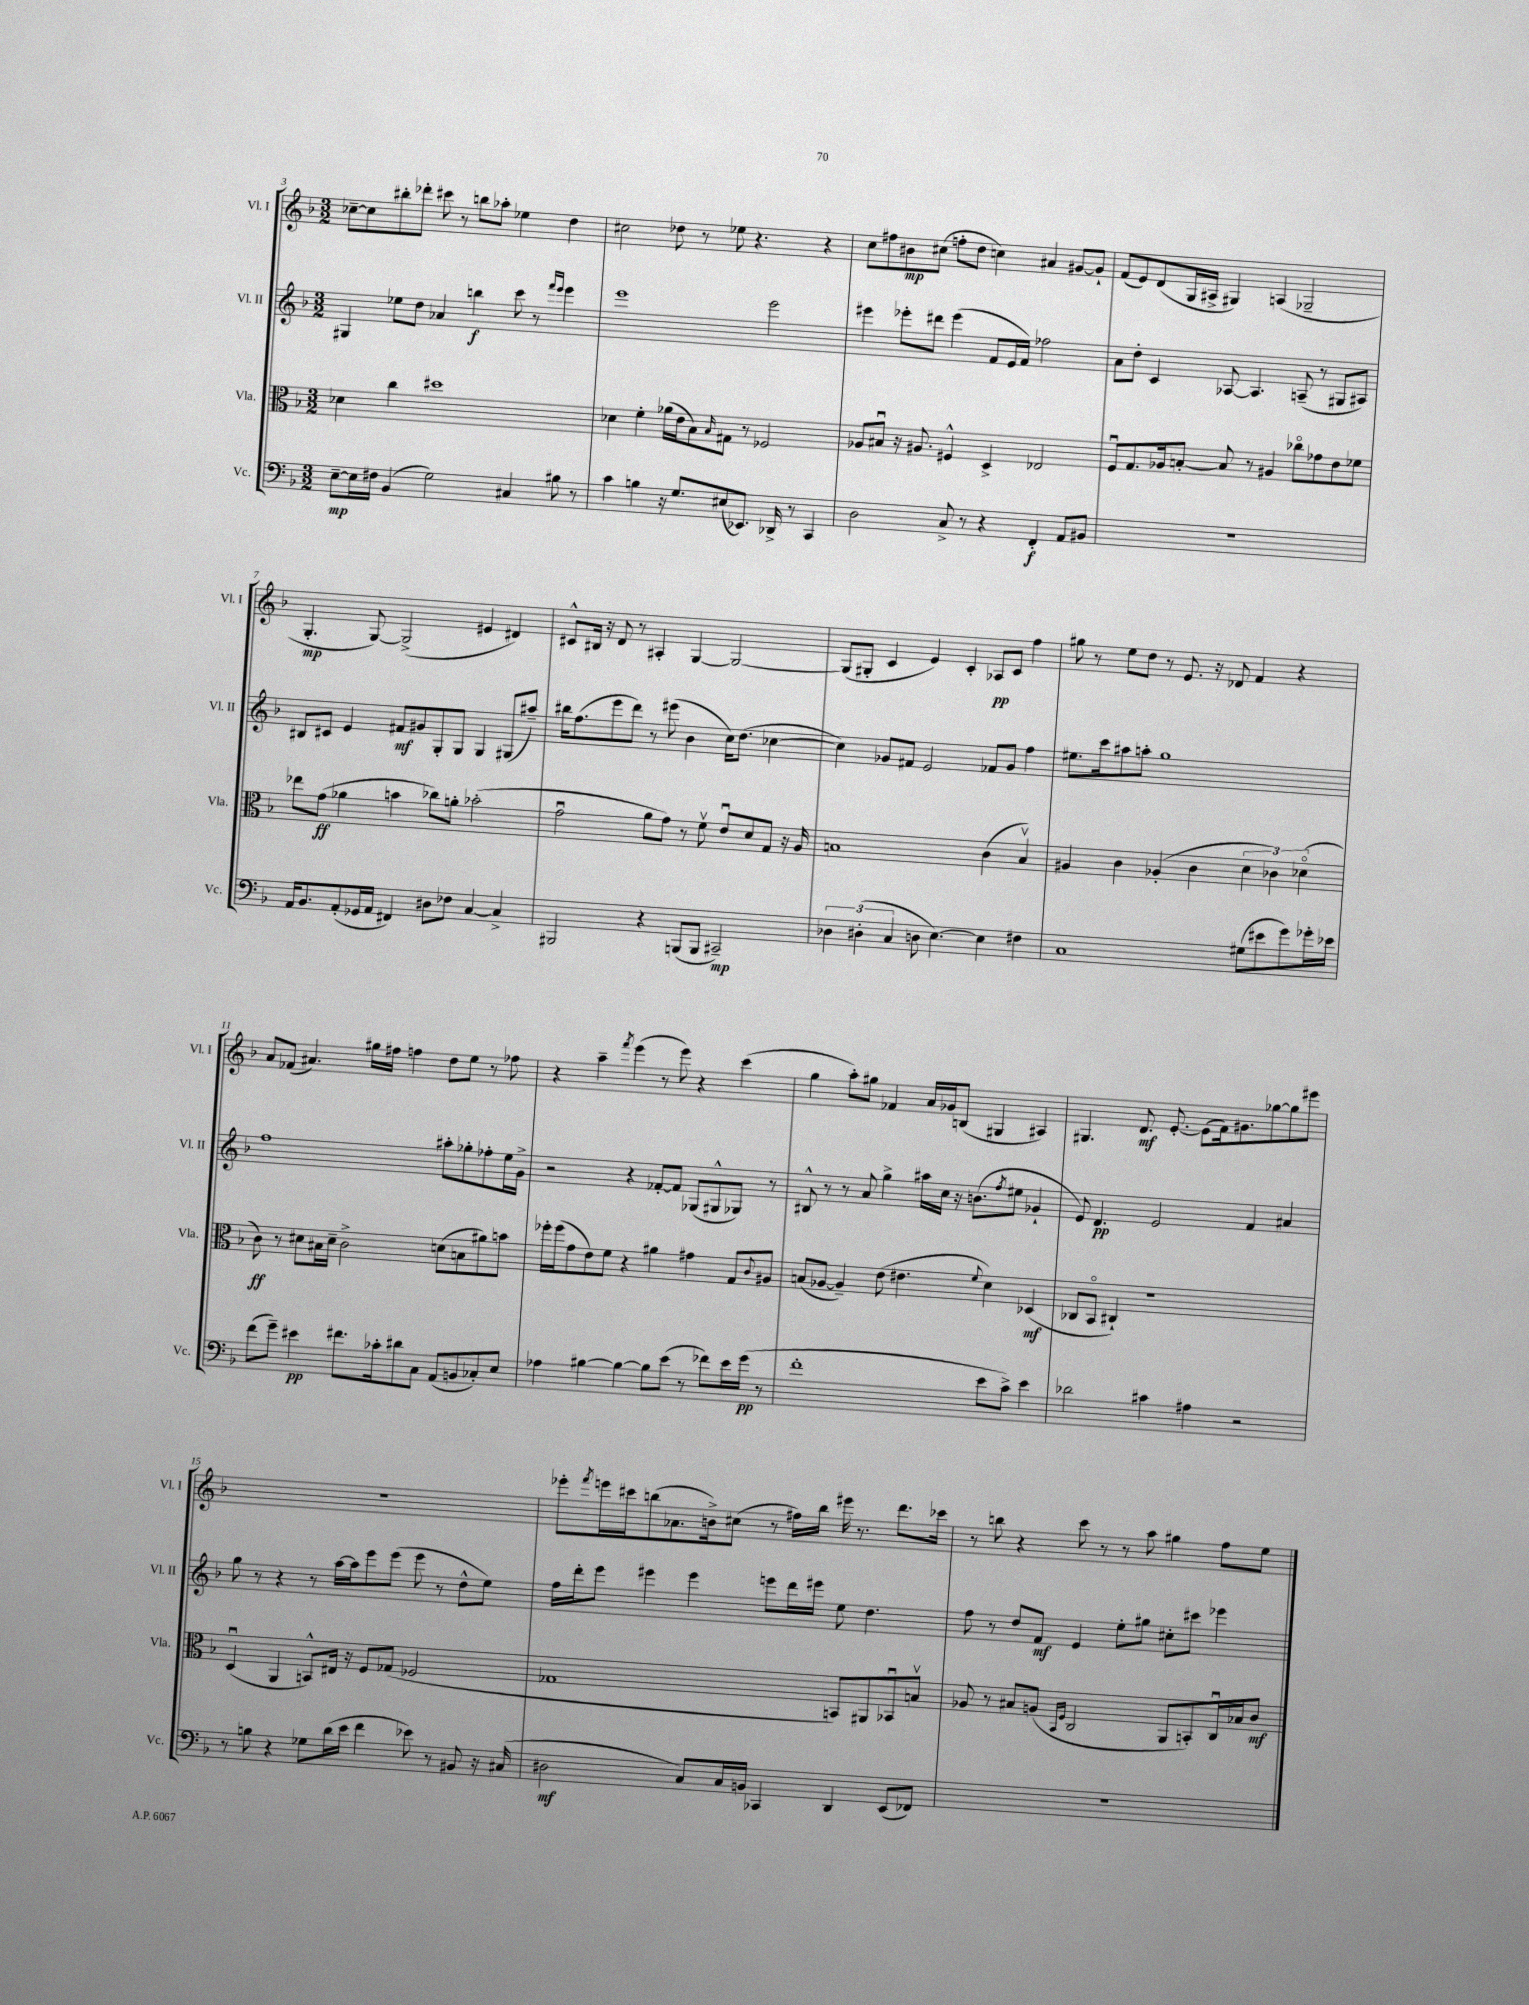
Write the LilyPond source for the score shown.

<<
\new StaffGroup <<
\new Staff = "s0" \with { instrumentName = "Vl. I" shortInstrumentName = "Vl. I" } {
    \clef treble \key f \major \numericTimeSignature \time 3/2
    ces''8~-- ces''8 bis''8-. des'''8-. cis'''8 r8 b''8 aes''8-. ees''4 d''4 |
    cis''2 des''8 r8 ees''8 r4. r4 |
    c''8 fis''8 bis'8\mp cis''8( f''8-. d''8 c''4) ais'4 gis'8~ gis'8-! |
    f'8( e'8) d'8( g16 ais16-> gis4) a4( ges2-- |
    g4.-.\mp g8~) g2->( eis'4 dis'4) |
    cis'8-^ bis16 r16 d'8 r8 ais4-. g4~ g2~ |
    g8( gis8-. c'4 e'4) c'4-. aes8\pp c'8 f''4 |
    gis''8 r8 e''8 d''8 r8 e'8. r16 des'8 f'4 r4 |
    a'8 fes'8( ais'4.) gis''16 fis''16 f''4 d''8 e''8 r8 fes''8 |
    r4 a''4-- \acciaccatura { f'''8 } e'''4( r8 e'''8) r4 c'''4( |
    g''4 a''8-.) gis''8 fes'4 a'16 ges'16 b8( gis4 ais4) |
    gis4. d'8.\mf e'8.~-. e'8( f'16) gis'8. ges''8~ ges''8 eis'''8 |
    R1. |
    ees'''8-. \acciaccatura { f'''8 } e'''16 cis'''16 b''8( aes'8. b'16->) cis''8( r8 fis''16) b''16 eis'''16 r8. d'''8. ces'''16 |
    r8 b''8 r4 c'''8 r8 r8 a''8 gis''4 f''8 e''8 \bar "|." |
}
\new Staff = "s1" \with { instrumentName = "Vl. II" shortInstrumentName = "Vl. II" } {
    \clef treble \key f \major \numericTimeSignature \time 3/2
    gis4 ees''8 d''8 aes'4 b''4\f c'''8 r8 \grace { f'''16 e'''16 } e'''4 |
    e'''1 e'''2 |
    eis'''4 ees'''8-. dis'''8 ees'''4( f'8 e'16 f'16) fes''2 |
    a'8 d''8-. c'4 aes8~ aes4. a8--( r8 gis8 ais8) |
    bis8 cis'8 e'4 fis'8\mf gis'8 g8-. g8 g4 gis8( ais''8--) |
    bis''16 f''8.( e'''8 d'''8) r8 eis'''8( bes'4 c''16) d''8.( ces''4~ |
    ces''4) ges'8 fis'8 e'2 fes'8 ges'8 f''4 |
    eis''8. c'''16 ais''8 a''8-. g''1 |
    f''1 ais''8-. ges''8-. fes''8-. e''16 g'16-> |
    r2 r4 fes'8~-. fes'8 ges8( gis8-^ ges8) r8 |
    bis8-^ r8 r8 a'8 g''4-> ais''16 c''16 r16 b'8.( \acciaccatura { f''8 } eis''8 ges'4-! |
    e'8) d'4.\pp e'2 f'4 ais'4 |
    g''8 r8 r4 r8 a''16~ a''16 e'''8 e'''8( e'''8 r8 d''8-^ e''8) |
    f''16 d'''16-. e'''8 eis'''4 eis'''4 e'''8 d'''16 eis'''16 e''8 d''4. |
    f''8 r8 d''8 f'8\mf e'4 e''8-. gis''8 cis''8-. cis'''8 ees'''4 \bar "|." |
}
\new Staff = "s2" \with { instrumentName = "Vla." shortInstrumentName = "Vla." } {
    \clef alto \key f \major \numericTimeSignature \time 3/2
    des'4 c''4 dis''1 |
    des'4 f'4-. aes'16( e'16 bes8) \grace { bes16 } gis8 r8 fes2 |
    aes8 bis8\downbow r16 ais8. fis4-^ d4-> ees2 |
    f8\downbow g8. aes16 b8~-. b8 r8 ais4 ces''8\flageolet ges'8 e'8 fes'8 |
    ees''8 g'8\ff( aes'4 b'4 ces''8) a'8-. bes'2-.( |
    g'2\downbow a'8 g'8) r8 f'8\upbow e'8\downbow d'8 g8 r16 a16 |
    b1 c'4( b4\upbow) |
    ais4 c'4 aes4-.( c'4 \tuplet 3/2 { d'4 ces'4) des'4\flageolet( } |
    c'8\ff) r8 dis'8 bis16 dis'16-- c'2-> d'8( b8 ais'8) b'8 |
    fes''16-. fes''16( g'8 e'8) f'8 r4 ais'4 gis'4 g8 \appoggiatura { c'8 } ais8 |
    b8( aes8~ aes4--) e'8( eis'4. \appoggiatura { f'8 } d'4) des4\mf( |
    ces8 bes,8\flageolet cis4-!) r1 |
    d4\downbow( a,4 b,8-^) eis16 r16 f8 ges8( fes2 |
    ges1 b,8) ais,8 bes,8\downbow b8\upbow |
    aes8 r8 bis8 a8( \grace { bes,16 f16 } c2 a,8 b,8-.) c16\downbow bes16 c'8\mf \bar "|." |
}
\new Staff = "s3" \with { instrumentName = "Vc." shortInstrumentName = "Vc." } {
    \clef bass \key f \major \numericTimeSignature \time 3/2
    e8~--\mp e16 fis16 bes,4( g2) cis4 bis8 r8 |
    c'4 b4 r16 g8. eis8( ees,8.) des,16-> r8 c,4 |
    d2 c8-> r8 r4 f,4-.\f a,8 bis,8 |
    R1. |
    a,16 bes,8. a,8-.( ges,16 a,16 fis,4) dis8 fes8 c4~ c4-> |
    bis,,2 r4 b,,8( b,,8 cis,2--\mp) |
    \tuplet 3/2 { des4 dis4-.( c4 } d8 e4.~) e4 fis4 |
    c1 gis8( eis'8 g'8) ges'16-. ees'16 |
    f'8( g'8--) eis'4\pp fis'8. ces'16-. dis'8 c8 a,8( b,8 ces8-.) e8 |
    aes4 bis4~ bis4~ bis8 e'8( r8 fes'8) e'16 g'16\pp( r8 |
    f'1-. e'8 c'8->) e'4 |
    des'2 cis'4 ais4 r2 |
    r8 b8 r4 ges8 d'16( e'16 f'4 ees'8) r8 bis,8 r16 cis16( |
    dis2\mf c8) c16 b,16 ces,4 d,4 e,8( fes,8) |
    R1. \bar "|." |
}
>>
>>
\layout { \context { \Score currentBarNumber = #3 } }
